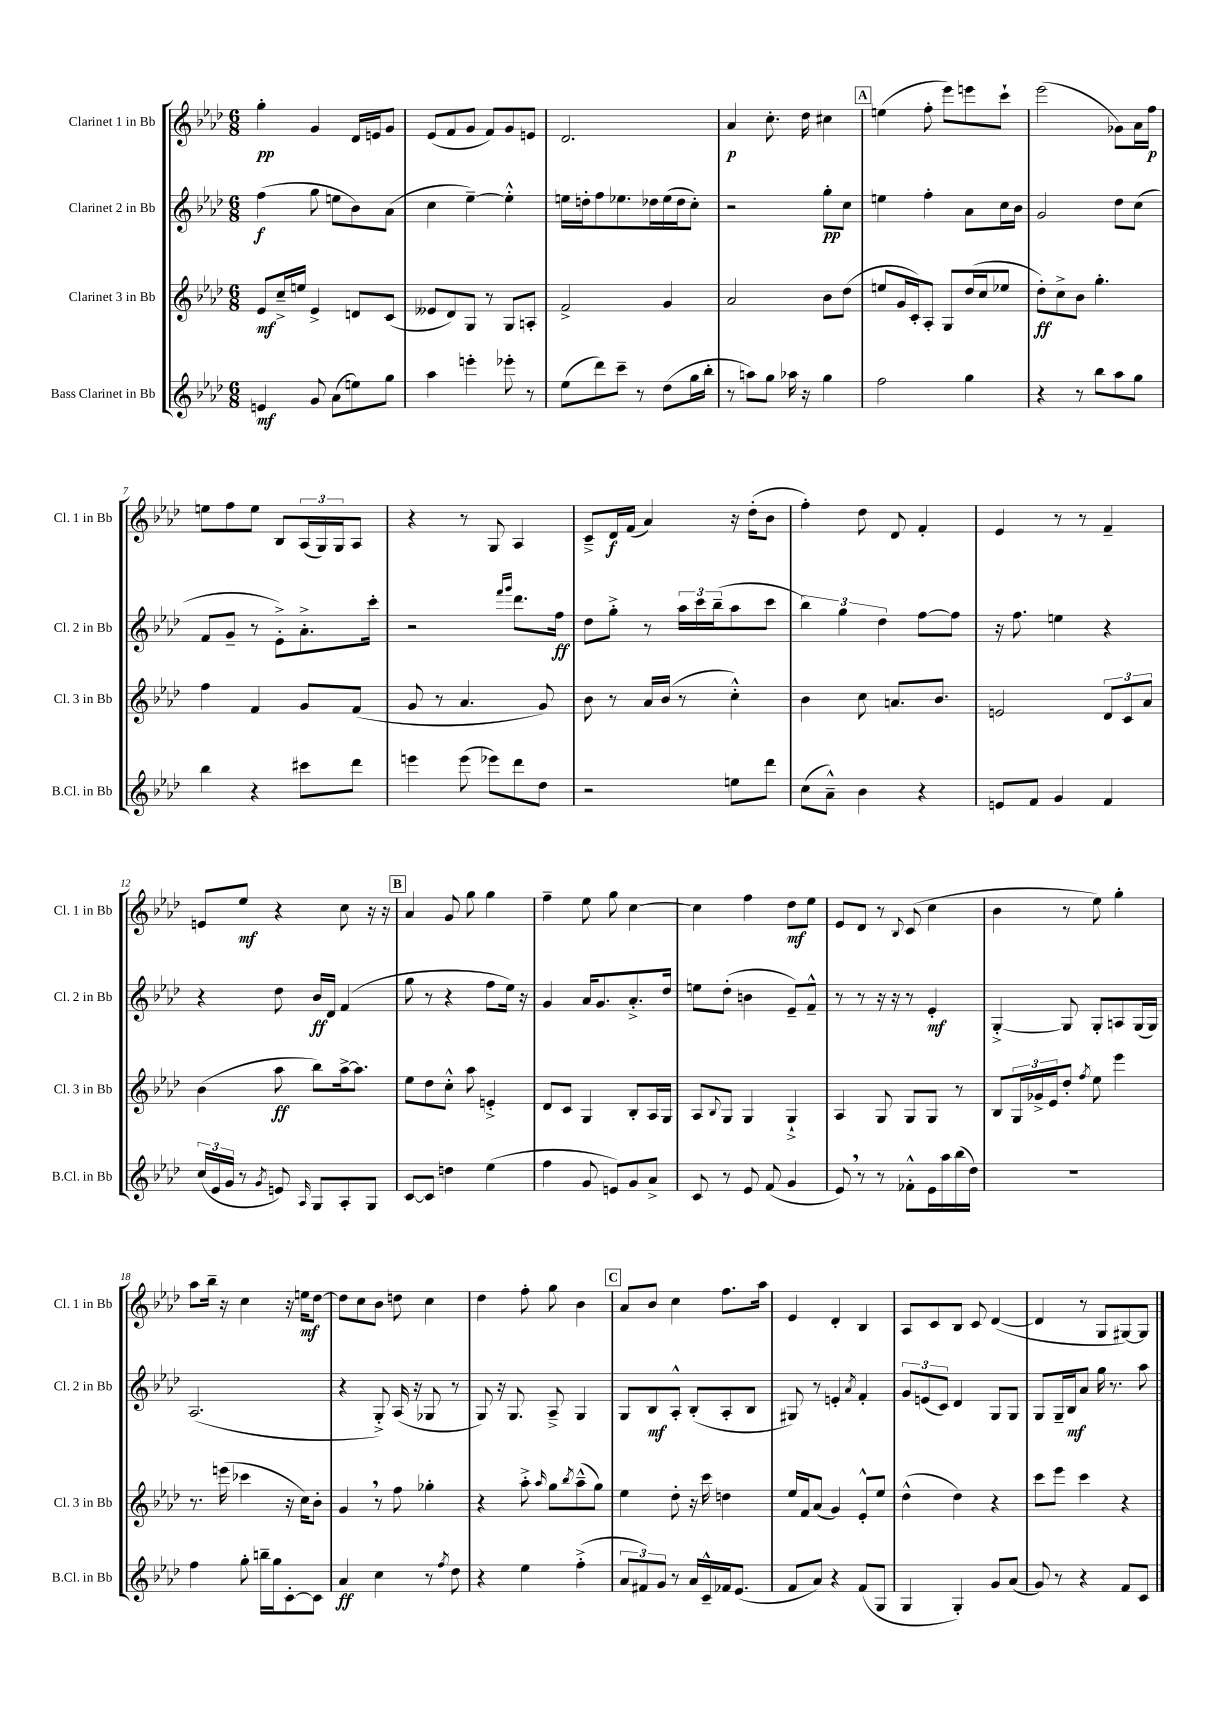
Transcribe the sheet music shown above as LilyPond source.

<<
\new StaffGroup <<
\new Staff = "s0" \with { instrumentName = "Clarinet 1 in Bb" shortInstrumentName = "Cl. 1 in Bb" } {
    \clef treble \key aes \major \numericTimeSignature \time 6/8
    g''4-.\pp g'4 des'16 e'16 g'8 |
    ees'8( f'8 g'8 f'8) g'8 e'8 |
    des'2. |
    aes'4\p c''8.-. des''16 cis''4 |
    \mark \markup { \box "A" } e''4( f''8-. ees'''8) e'''8 c'''8-! |
    ees'''2( ges'8) aes'16 f''16\p |
    e''8 f''8 e''8 bes8 \tuplet 3/2 { aes16( g16) g16 } aes8 |
    r4 r8 g8 aes4 |
    c'8---> des'16\f f'16( aes'4) r16 des''16-.( bes'8 |
    f''4-.) des''8 des'8 f'4-. |
    ees'4 r8 r8 f'4-- |
    e'8 ees''8\mf r4 c''8 r16 r16 |
    \mark \markup { \box "B" } aes'4 g'8 g''8 g''4 |
    f''4-- ees''8 g''8 c''4~ |
    c''4 f''4 des''8\mf ees''8 |
    ees'8 des'8 r8 \appoggiatura { bes8 } c'8( c''4 |
    bes'4 r8 ees''8) g''4-. |
    aes''8 bes''16-- r16 c''4 r16 e''16\mf des''8~ |
    des''8 c''8 bes'8 d''8 c''4 |
    des''4 f''8-. g''8 bes'4 |
    \mark \markup { \box "C" } aes'8 bes'8 c''4 f''8. aes''16 |
    ees'4 des'4-. bes4 |
    aes8 c'8 bes8 c'8 des'4~( |
    des'4 r8 g8 gis8~) gis8 \bar "|." |
}
\new Staff = "s1" \with { instrumentName = "Clarinet 2 in Bb" shortInstrumentName = "Cl. 2 in Bb" } {
    \clef treble \key aes \major \numericTimeSignature \time 6/8
    f''4\f( g''8 e''8 bes'8) aes'8( |
    c''4 ees''4~--) ees''4-.-^ |
    e''16 d''16-. f''8 ees''8. des''16 ees''16( des''16 c''8-.) |
    r2 g''8-.\pp c''8 |
    \mark \markup { \box "A" } e''4 f''4-. aes'8 c''16 bes'16 |
    g'2 des''8 c''8( |
    f'8 g'8-- r8 ees'8-.->) aes'8.-.-> c'''16-. |
    r2 \grace { f'''16 g'''16 } des'''8. f''16\ff |
    des''8 g''8-.-> r8 \tuplet 3/2 { aes''16 c'''16 bes''16--( } aes''8 c'''8 |
    \tuplet 3/2 { bes''4) g''4 des''4 } f''8~ f''8 |
    r16 f''8. e''4 r4 |
    r4 des''8 bes'16\ff des'16 f'4( |
    \mark \markup { \box "B" } g''8 r8 r4 f''8 ees''16) r16 |
    g'4 aes'16 g'8. aes'8.-.-> des''16 |
    e''8 des''8-.( b'4 ees'8--) f'8---^ |
    r8 r8 r16 r16 r8 ees'4-.\mf |
    g4~-.-> g8 g8-. a8 g16( g16) |
    aes2.( |
    r4 g8-.->) aes16( r16 ges8 r8 |
    g8) r16 g8. aes8---> g4 |
    \mark \markup { \box "C" } g8 bes8\mf aes8-.-^ bes8-.( aes8-. bes8 |
    gis8) r8 e'4-. \acciaccatura { aes'8 } f'4-. |
    \tuplet 3/2 { g'8 e'8( c'8) } des'4 g8 g8 |
    g8 g16-- bes16\mf aes'8 g''16 r8. aes''8 \bar "|." |
}
\new Staff = "s2" \with { instrumentName = "Clarinet 3 in Bb" shortInstrumentName = "Cl. 3 in Bb" } {
    \clef treble \key aes \major \numericTimeSignature \time 6/8
    ees'8\mf c''16---> e''16 ees'4-> d'8 c'8( |
    eeses'8 des'8) g8 r8 g8 a8-. |
    f'2-> g'4 |
    aes'2 bes'8 des''8( |
    \mark \markup { \box "A" } e''8 g'16 c'16-.) aes8-. g8 des''16( c''16 ees''8 |
    des''8-.\ff) c''8-> bes'8 g''4.-. |
    f''4 f'4 g'8 f'8( |
    g'8 r8 aes'4. g'8) |
    bes'8 r8 aes'16 bes'16( r8 c''4-.-^) |
    bes'4 c''8 a'8. bes'8. |
    e'2 \tuplet 3/2 { des'8 c'8 aes'8 } |
    bes'4( aes''8\ff bes''8) aes''16~-> aes''8. |
    \mark \markup { \box "B" } ees''8 des''8 c''8-.-^ aes''8 e'4-.-> |
    des'8 c'8 g4 bes8-. aes16 g16 |
    aes8 \appoggiatura { bes8 } g8 g4 g4-!-> |
    aes4 g8 g8 g8 r8 |
    bes8 \tuplet 3/2 { g16 ges'16-> ees'16 } des''8-. \acciaccatura { f''8 } ees''8 ees'''4 |
    r8. e'''16( ces'''4 r16 c''16) bes'8-. |
    g'4 \breathe r8 f''8 ges''4-. |
    r4 aes''8-.-> \grace { aes''16 } g''8 \acciaccatura { bes''8 } aes''8---^( g''8) |
    \mark \markup { \box "C" } ees''4 des''8-. r16 c'''16 d''4 |
    ees''16 f'16 aes'8( g'4) ees'8-.-^ ees''8 |
    des''4-^( des''4) r4 |
    c'''8 ees'''8 c'''4 r4 \bar "|." |
}
\new Staff = "s3" \with { instrumentName = "Bass Clarinet in Bb" shortInstrumentName = "B.Cl. in Bb" } {
    \clef treble \key aes \major \numericTimeSignature \time 6/8
    e'4\mf g'8 aes'8( e''8) g''8 |
    aes''4 e'''4-. ees'''8-. r8 |
    ees''8( des'''8) c'''8-- r8 des''8( g''16 bes''16-. |
    r8 a''8) g''8 aes''16 r16 g''4 |
    \mark \markup { \box "A" } f''2 g''4 |
    r4 r8 bes''8 aes''8 g''8 |
    bes''4 r4 cis'''8 des'''8 |
    e'''4 e'''8( ees'''8) des'''8 des''8 |
    r2 e''8 des'''8 |
    c''8( aes'8---^) bes'4 r4 |
    e'8 f'8 g'4 f'4 |
    \tuplet 3/2 { c''16( ees'16 g'16 } r8 \acciaccatura { g'8 } e'8) \grace { aes16 } g8 aes8-. g8 |
    \mark \markup { \box "B" } c'8~ c'8 d''4 ees''4( |
    f''4 g'8 e'8) g'8 aes'8-> |
    c'8 r8 ees'8 f'8( g'4 |
    ees'8) \breathe r8 r8 fes'8-.-^ ees'16 aes''16 bes''16( des''16) |
    R2. |
    f''4 g''8-. b''16-- g''16 c'8~-. c'8 |
    aes'4\ff c''4 r8 \acciaccatura { f''8 } des''8 |
    r4 ees''4 f''4-.->( |
    \mark \markup { \box "C" } \tuplet 3/2 { aes'8 fis'8) g'8 } r8 aes'16 c'16---^ fes'16 ees'8.( |
    f'8 aes'8) r4 f'8( g8 |
    g4 g4-.) g'8 aes'8( |
    g'8) r8 r4 f'8 c'8 \bar "|." |
}
>>
>>
